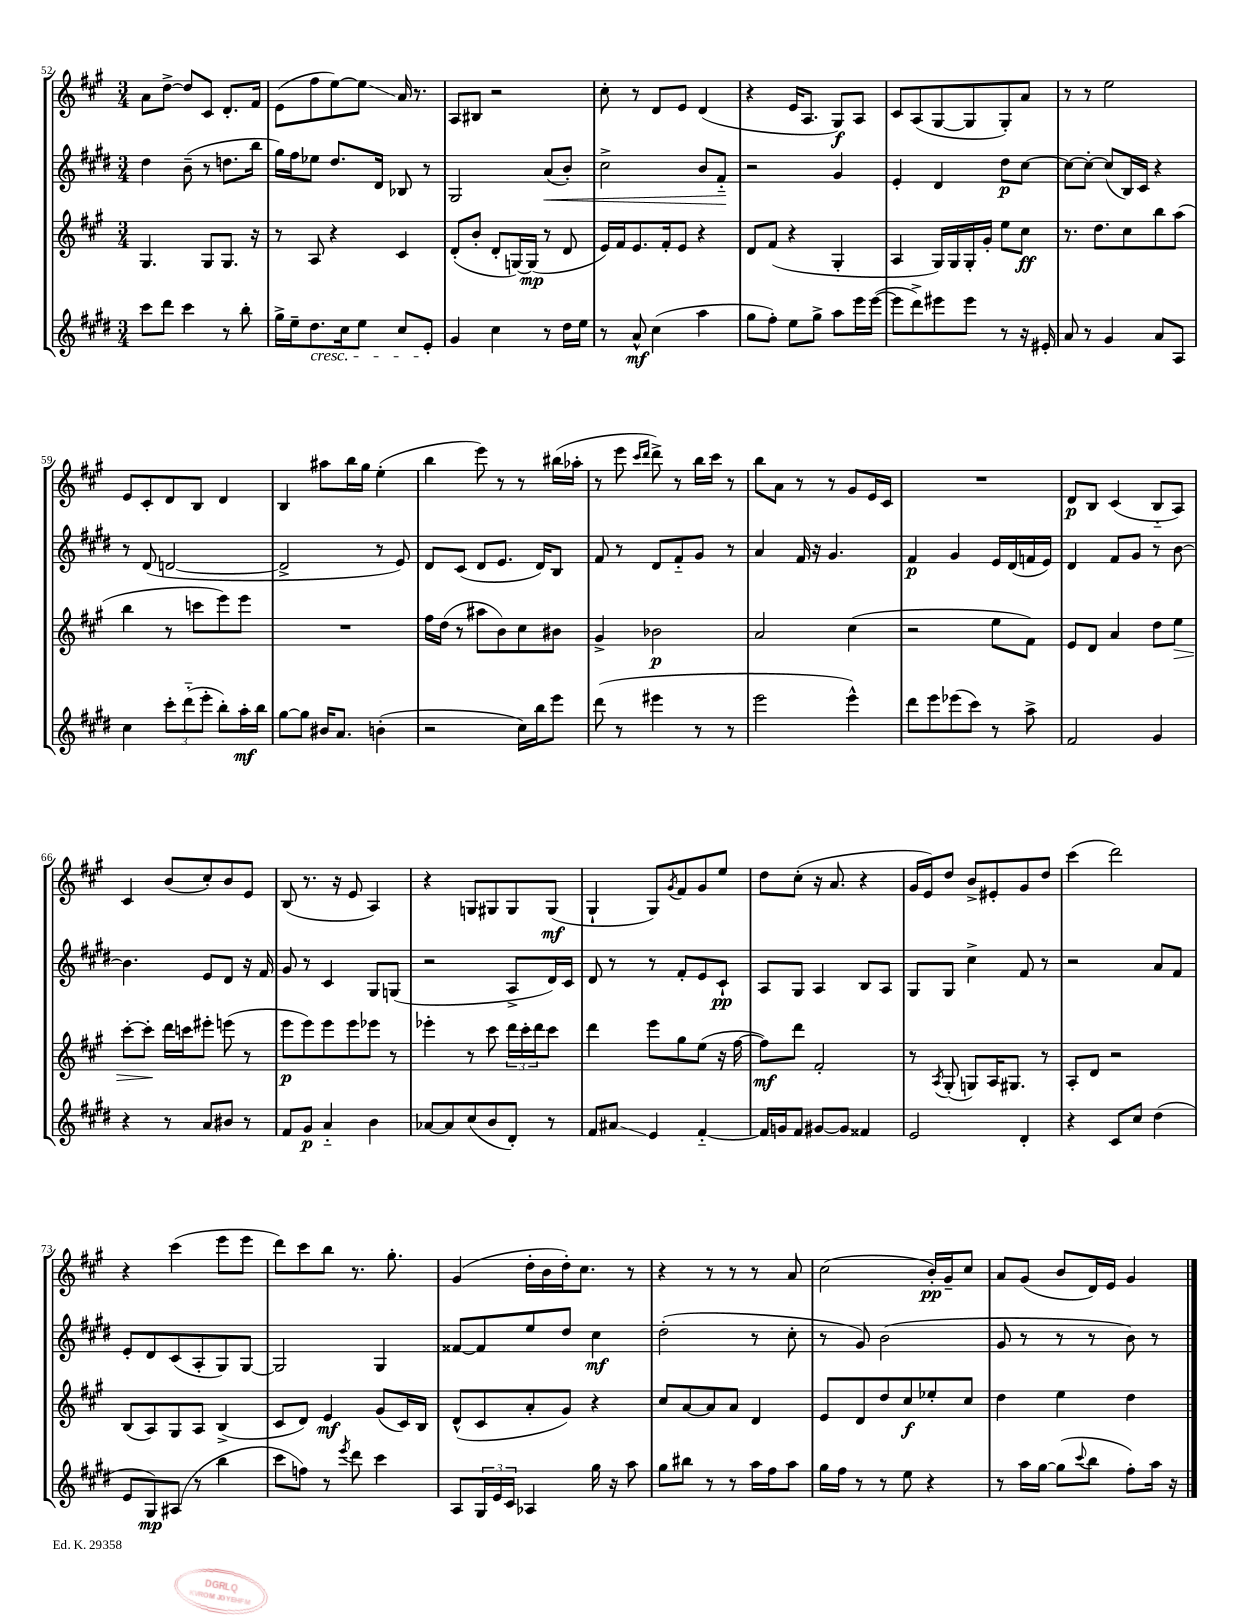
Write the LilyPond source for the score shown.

<<
\new StaffGroup <<
\new Staff = "s0" {
    \clef treble \key a \major \numericTimeSignature \time 3/4
    a'8 d''8~-> d''8 cis'8 d'8.-. fis'16 |
    e'8( fis''8 e''8~) e''8\glissando a'16 r8. |
    a8 bis8 r2 |
    cis''8-. r8 d'8 e'8 d'4( |
    r4 e'16 a8. gis8\f) a8 |
    cis'8 a8( gis8~ gis8 gis8-.) a'8 |
    r8 r8 e''2 |
    e'8 cis'8-. d'8 b8 d'4 |
    b4 ais''8 b''16 gis''16 e''4-.( |
    b''4 e'''8) r8 r8 bis''16( aes''16-. |
    r8 e'''8 \grace { cis'''16 d'''16 } d'''8->) r8 b''16 cis'''16 r8 |
    b''8 a'8 r8 r8 gis'8 e'16 cis'16 |
    R2. |
    d'8\p b8 cis'4( b8-_ a8) |
    cis'4 b'8( cis''8-.) b'8 e'8 |
    b8( r8. r16 e'8 a4) |
    r4 g8 gis8 gis8 gis8\mf( |
    gis4-! gis8) \acciaccatura { gis'8 } fis'8 gis'8 e''8 |
    d''8 cis''8-.( r16 a'8. r4 |
    gis'16 e'16) d''8 b'8-> eis'8-. gis'8 d''8 |
    cis'''4( d'''2) |
    r4 cis'''4( e'''8 e'''8 |
    d'''8) cis'''8 b''8 r8. gis''8.-. |
    gis'4( d''16-. b'16 d''16-.) cis''8. r8 |
    r4 r8 r8 r8 a'8 |
    cis''2( b'16-.\pp) gis'16-- cis''8 |
    a'8 gis'8( b'8 d'16) e'16 gis'4 \bar "|." |
}
\new Staff = "s1" {
    \clef treble \key e \major \numericTimeSignature \time 3/4
    dis''4 b'8--( r8 d''8. b''16 |
    gis''16) fis''16 ees''8 dis''8. dis'16 bes8 r8 |
    gis2 a'8\<( b'8-.) |
    cis''2-> b'8 fis'8-_\! |
    r2 gis'4 |
    e'4-. dis'4 dis''8\p cis''8~ |
    cis''8~ cis''8~-. cis''8( b16) cis'16 r4 |
    r8 dis'8( d'2~ |
    d'2-> r8 e'8) |
    dis'8 cis'8( dis'8 e'8. dis'16) b8 |
    fis'8 r8 dis'8 fis'8-_ gis'8 r8 |
    a'4 fis'16 r16 gis'4. |
    fis'4\p gis'4 e'16 dis'16( f'16 e'16) |
    dis'4 fis'8 gis'8 r8 b'8~ |
    b'4. e'8 dis'8 r16 fis'16 |
    gis'8 r8 cis'4 gis8 g8( |
    r2 a8-> dis'16) cis'16 |
    dis'8 r8 r8 fis'8-. e'8 cis'8-!\pp |
    a8 gis8 a4 b8 a8 |
    gis8 gis8 cis''4-> fis'8 r8 |
    r2 a'8 fis'8 |
    e'8-. dis'8 cis'8( a8-. gis8) gis8~ |
    gis2 gis4 |
    fisis'8~ fisis'8 e''8 dis''8 cis''4\mf |
    dis''2-.( r8 cis''8-. |
    r8 gis'8) b'2( |
    gis'8 r8 r8 r8 b'8) r8 \bar "|." |
}
\new Staff = "s2" {
    \clef treble \key a \major \numericTimeSignature \time 3/4
    gis4. gis8 gis8. r16 |
    r8 a8 r4 cis'4 |
    d'8-.( b'8-. d'8-. g16~) g16\mp( r8 d'8 |
    e'16) fis'16 e'8. fis'16-. e'8 r4 |
    d'8 fis'8( r4 gis4-. |
    a4 gis16) gis16 gis16-. gis'16-. e''8 cis''8\ff |
    r8. d''8. cis''8 b''8 a''8( |
    b''4 r8 c'''8 e'''8) e'''8 |
    R2. |
    fis''16 d''16( r8 ais''8 b'8) cis''8 bis'8 |
    gis'4-> bes'2\p |
    a'2 cis''4( |
    r2 e''8 fis'8) |
    e'8 d'8 a'4 d''8 e''8\> |
    cis'''8~-. cis'''8-.\! d'''16 c'''16 eis'''8-. e'''8( r8 |
    e'''8\p e'''8) e'''8 e'''8 ees'''8 r8 |
    ees'''4-. r8 cis'''8 \tuplet 3/2 { d'''16 cis'''16-. d'''16 } cis'''8 |
    d'''4 e'''8 gis''8 e''8( r16 fis''16~ |
    fis''8\mf) d'''8 fis'2-. |
    r8 \acciaccatura { a8 } gis8-.( g8) a16 gis8. r8 |
    a8-. d'8 r2 |
    b8( a8) gis8 a8 b4->( |
    cis'8 d'8) e'4\mf gis'8( cis'16) b16 |
    d'8-^( cis'8 a'8-. gis'8) r4 |
    cis''8 a'8~ a'8 a'8 d'4 |
    e'8 d'8 d''8 cis''8\f ees''8-. cis''8 |
    d''4 e''4 d''4 \bar "|." |
}
\new Staff = "s3" {
    \clef treble \key e \major \numericTimeSignature \time 3/4
    cis'''8 dis'''8 cis'''4 r8 b''8-. |
    gis''16-> e''16-- dis''8.\cresc cis''16 e''8 cis''8 e'8-.\! |
    gis'4 cis''4 r8 dis''16 e''16 |
    r8 a'8-^\mf cis''4( a''4 |
    gis''8 fis''8-.) e''8 gis''8-> a''8 e'''16 e'''16~( |
    e'''8 dis'''8->) eis'''8 eis'''8 r8 r16 eis'16-. |
    a'8 r8 gis'4 a'8 a8 |
    cis''4 \tuplet 3/2 { cis'''8-. dis'''8-_( e'''8-. } b''8-.) a''16-.\mf b''16 |
    gis''8~ gis''8 bis'16 a'8. b'4-.( |
    r2 cis''16) b''16 e'''8 |
    dis'''8( r8 eis'''4 r8 r8 |
    e'''2 e'''4-^) |
    dis'''8 e'''8 ees'''8( cis'''8) r8 a''8-> |
    fis'2 gis'4 |
    r4 r8 a'8 bis'8 r8 |
    fis'8 gis'8\p a'4-_ b'4 |
    aes'8~ aes'8 cis''8( b'8 dis'8-.) r8 |
    fis'8 ais'8\glissando e'4 fis'4~-_ |
    fis'16 g'16 fis'8 gis'8~ gis'8 fisis'4 |
    e'2 dis'4-. |
    r4 cis'8 cis''8 dis''4( |
    e'8 gis8\mp) ais8( r8 b''4 |
    cis'''8 f''8) r8 \acciaccatura { e'''8 } dis'''8 cis'''4 |
    a8 \tuplet 3/2 { gis16 e'16 cis'16 } aes4 gis''16 r16 a''8 |
    gis''8 bis''8 r8 r8 a''16 fis''16 a''8 |
    gis''16 fis''16 r8 r8 e''8 r4 |
    r8 a''16 gis''16~ gis''8( \appoggiatura { cis'''8 } b''8 fis''8-.) a''16 r16 \bar "|." |
}
>>
>>
\layout { \context { \Score currentBarNumber = #52 } }
